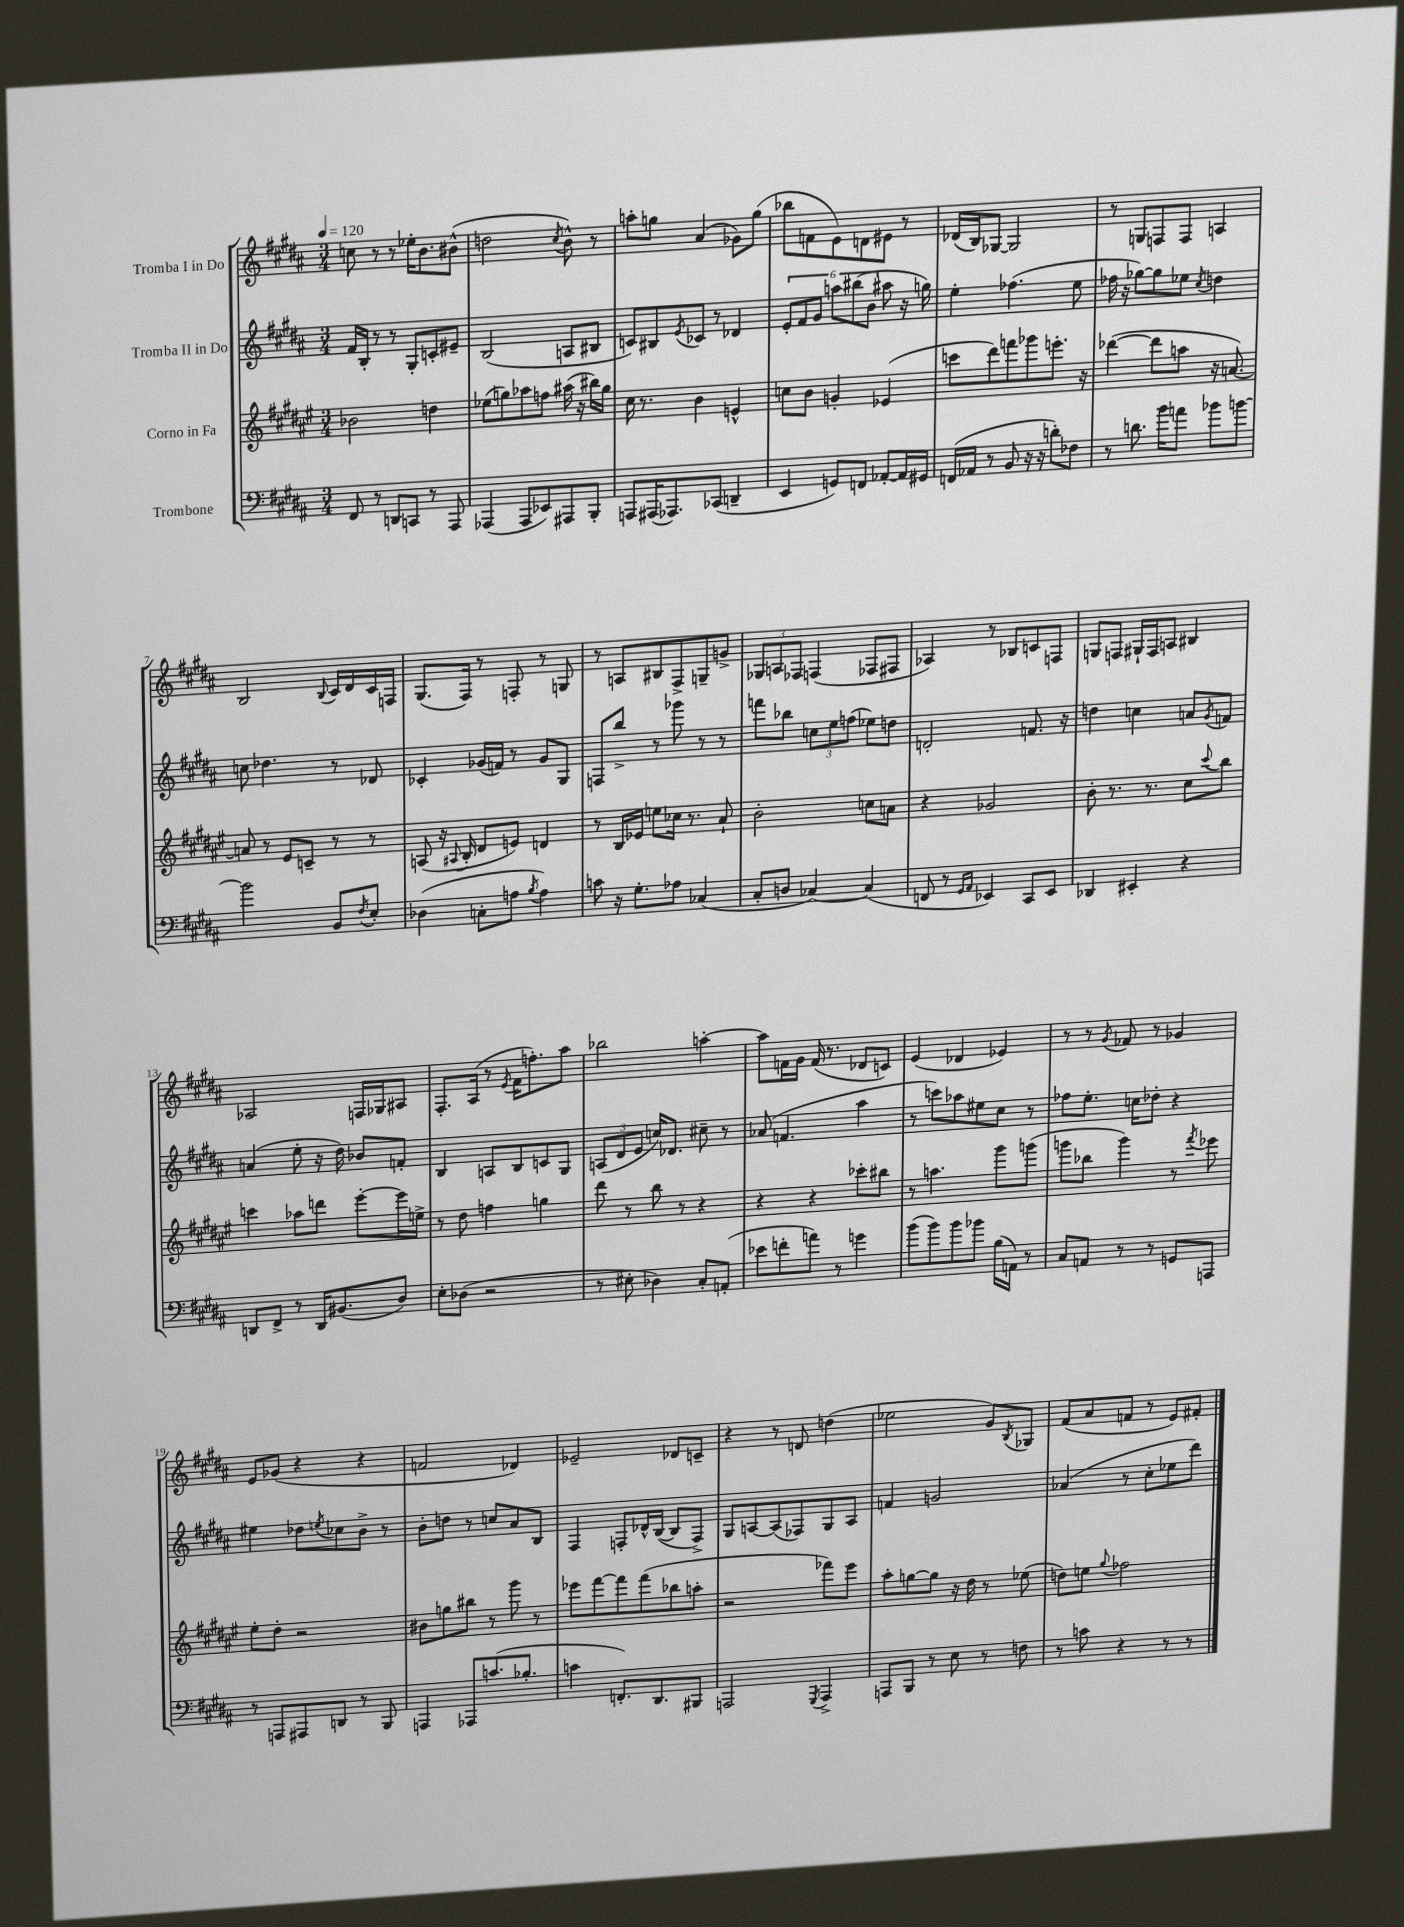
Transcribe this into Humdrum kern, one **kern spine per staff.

**kern	**kern	**kern	**kern
*staff4	*staff3	*staff2	*staff1
*clefF4	*clefG2	*clefG2	*clefG2
*k[f#c#g#d#a#]	*k[f#c#g#d#a#e#]	*k[f#c#g#d#a#]	*k[f#c#g#d#a#]
*M3/4	*M3/4	*M3/4	*M3/4
*MM120	*MM120	*MM120	*MM120
8FF#	2b-	16f#	8cc
.	.	16B'	.
8r	.	8r	8r
8DD	.	8r	8r
8CC	.	8G#'	16ee-'
.	.	.	8.b
8r	4dd	8c'	.
8AAA#	.	8e#~	(8b#^^
=	=	=	=
(4AAA-	(8ee-	(2B	2dd
.	8gg)	.	.
8AAA-	8aa-	.	.
8EE-)	8ff	.	.
.	.	.	8qcc#
8AAA#	(16aa#	8A	8b^^)
.	16r	.	.
8BBB'	16bb#)	8B#	8r
.	16gg	.	.
=	=	=	=
8AAA	16cc#	8c)	8aa'
.	8.r	.	.
(16AAA#	.	8B#	8gg
8.AAA-)	.	.	.
.	.	8qe	.
.	4b	8c-	(4a#
(8CC-	.	8r	.
4DD~	4e^^	4d-	8g-)
.	.	.	(8gg
=	=	=	=
4EE	8cc	12e'	8bb-
.	.	12f#	.
.	8b	.	8f
.	.	12g#	.
8GG)	4g'	12aa	8e)
.	.	(12bb#	.
8FF	.	.	8d
.	.	12b	.
[8AA-'	(4e-	8aa#	8e#
16AA-]	.	16r	8r
16GG#	.	16gg)	.
=	=	=	=
(16FF	8ccc	4ee'	(16d-
16AA-	.	.	16B)
8r	8ddd#)	.	[8G-
8BB	8fff	(4.ff-	2G-]
16r	8ggg-	.	.
16r	.	.	.
8d')	8.eee'	.	.
8F-	.	8ee	.
.	16r	.	.
=	=	=	=
8r	([4ddd-	16ff-	8r
.	.	16r	.
8.d	.	[8gg-)	8G
.	8ddd-]	8gg-]	8F
16b	.	.	.
8a	8aa	8ee-	8F
.	.	8qcc#	.
8b-	16r	4dd	4A
.	[8.a)	.	.
[8b	.	.	.
=	=	=	=
2b]	8a]	8cc	2B
.	8r	4.dd-	.
.	8e#	.	.
.	8c~	.	.
.	.	.	8qqB
8BB	8r	8r	16c#
.	.	.	16d#
8qF#	.	.	.
8E'	8r	8d-	16c#
.	.	.	16F
=	=	=	=
(4D-	(8A	4c-'	(8.G#
.	16r	.	.
.	8qqA#	.	.
.	16B'	.	16F#)
8C'	8d#	(16g-	8r
.	.	16f)	.
8A	8e)	8r	8F'
8qB	.	.	.
4A)	4d	8g-	8r
.	.	8G#	8G
=	=	=	=
8c	8r	8F	8r
16r	16B	8bb^	8A
8.G#'	16e-	.	.
.	8ee	8r	8B#
8A-	16cc-	8ggg-	8F#^
.	8.r	.	.
(4C-	.	8r	8G~
.	8a#`	8r	8g^
=	=	=	=
8C#'	2b'	8fff	12G-
.	.	.	12A
8D	.	8bb-	.
.	.	.	12F-
[4C-)	.	12cc	(4F
.	.	12ee	.
.	.	(12ff	.
(4C-]	8cc	8ee-)	8F-
.	8a	8dd	8F#
=	=	=	=
8FF	4r	2d'	4A-)
8r	.	.	.
16qqGG#	.	.	.
16qqAA#	.	.	.
4EE-)	2g-	.	8r
.	.	.	8B-
8CC#	.	8.f	8c
8EE-	.	.	8F
.	.	16r	.
=	=	=	=
4DD-	8b'	4dd	8G
.	8.r	.	8F
4EE#'	.	4cc	16G#`
.	8.r	.	16F
.	.	.	8A
4r	8cc#	8a	4B#
.	8qqccc#	8qg#	.
.	8bb	8f	.
=	=	=	=
8DD	4ccc	(4a	2A-
8FF#^	.	.	.
8r	8aa-	8ee'	.
16DD	8ddd	16r	.
(8.BB#	.	16dd#)	.
.	[8eee#'	8b-	16F
.	.	.	16G-
8D#)	16eee#]	8f'	8A#
.	16ee^	.	.
=	=	=	=
8E'	8r	4B	8.F#'
(8D-	8dd#	.	.
.	.	.	(16A#
2r	4ff	8A	8r
.	.	.	8qe
.	.	8B	16f#
.	.	.	8.ff')
.	4gg	8c	.
.	.	8G#	8aa#
=	=	=	=
8r	8ddd#	(12A	2bb-
.	.	12d#	.
8E#'	8r	.	.
.	.	12e	.
4D-)	8bb	16cc)	.
.	.	8.d-	.
.	8r	.	.
8C#'	4r	8cc#~	[4aa'
(8AA'	.	8r	.
=	=	=	=
8e-	4r	(8a-	8aa]
8f'	.	4.f	16f
.	.	.	16g#
8a)	4r	.	(16f
.	.	.	8.r
8r	.	.	.
4g	8ccc-'	4aa#	8d-
.	8bb#	.	8c)
=	=	=	=
(8b	8r	8r	(4e
8b)	4.aa	8ccc)	.
8b	.	8aa-	4d-
8b-	.	8ee#	.
(16B	8ggg#	8cc#	4e-)
16AA)	.	.	.
8r	(8ggg	8r	.
=	=	=	=
8C#	8ggg	8ff-	8r
8AA	8bb-	8.ee'	8r
.	.	.	8qg#
8r	4ggg)	.	8f-
.	.	16cc	.
8r	.	8dd-'	8r
8GG	8r	4r	4g-
.	8qfff#	.	.
8AAA	8eee-	.	.
=	=	=	=
8r	8ee#'	4ee#	8e
8AAA	8dd#'	.	(8g-
8AAA#	2r	8dd-	4r
.	.	8qee	.
8DD	.	8cc-	.
8r	.	8b^	4r
8BBB	.	8r	.
=	=	=	=
4AAA	8b#	8b'	2f
.	8gg	8dd	.
8AAA-	8bb#	8r	.
(8.c	8r	8cc	.
.	8ggg#	8a#	4d-)
8.B-'	.	.	.
.	8r	8B	.
=	=	=	=
4c	8eee-	4F#	2e-~
.	[8fff#	.	.
8.FF')	8fff#]	8F'	.
.	(8fff#	16d-^^	.
8.DD#	.	([16B	.
.	8bb-	8B]	8d-
8BBB#	8aa'	8F^)	8c~
=	=	=	=
2AAA	2r	8G#	4r
.	.	[8A	.
.	.	(8A]	8r
.	.	8F-)	8d
8qGGG#	.	.	.
4AAA^	8fff-)	8G#	(4dd
.	8eee#	8A	.
=	=	=	=
8AAA	8aa#'	4f	2ee-
8BBB	[8gg	.	.
8r	8gg]	2g	.
8E	16r	.	.
.	16dd#	.	.
8r	8r	.	8g#)
.	.	.	8qB
8F	(8ee-	.	8G-
=	=	=	=
8r	8dd)	(4a-	(8f#
8c	8ee	.	8a#
.	8qqgg#	.	.
4r	2ff-	8r	8f
.	.	8cc#'	8r
8r	.	8ee-	8e)
8r	.	8ddd#)	8f#'
==	==	==	==
*-	*-	*-	*-
